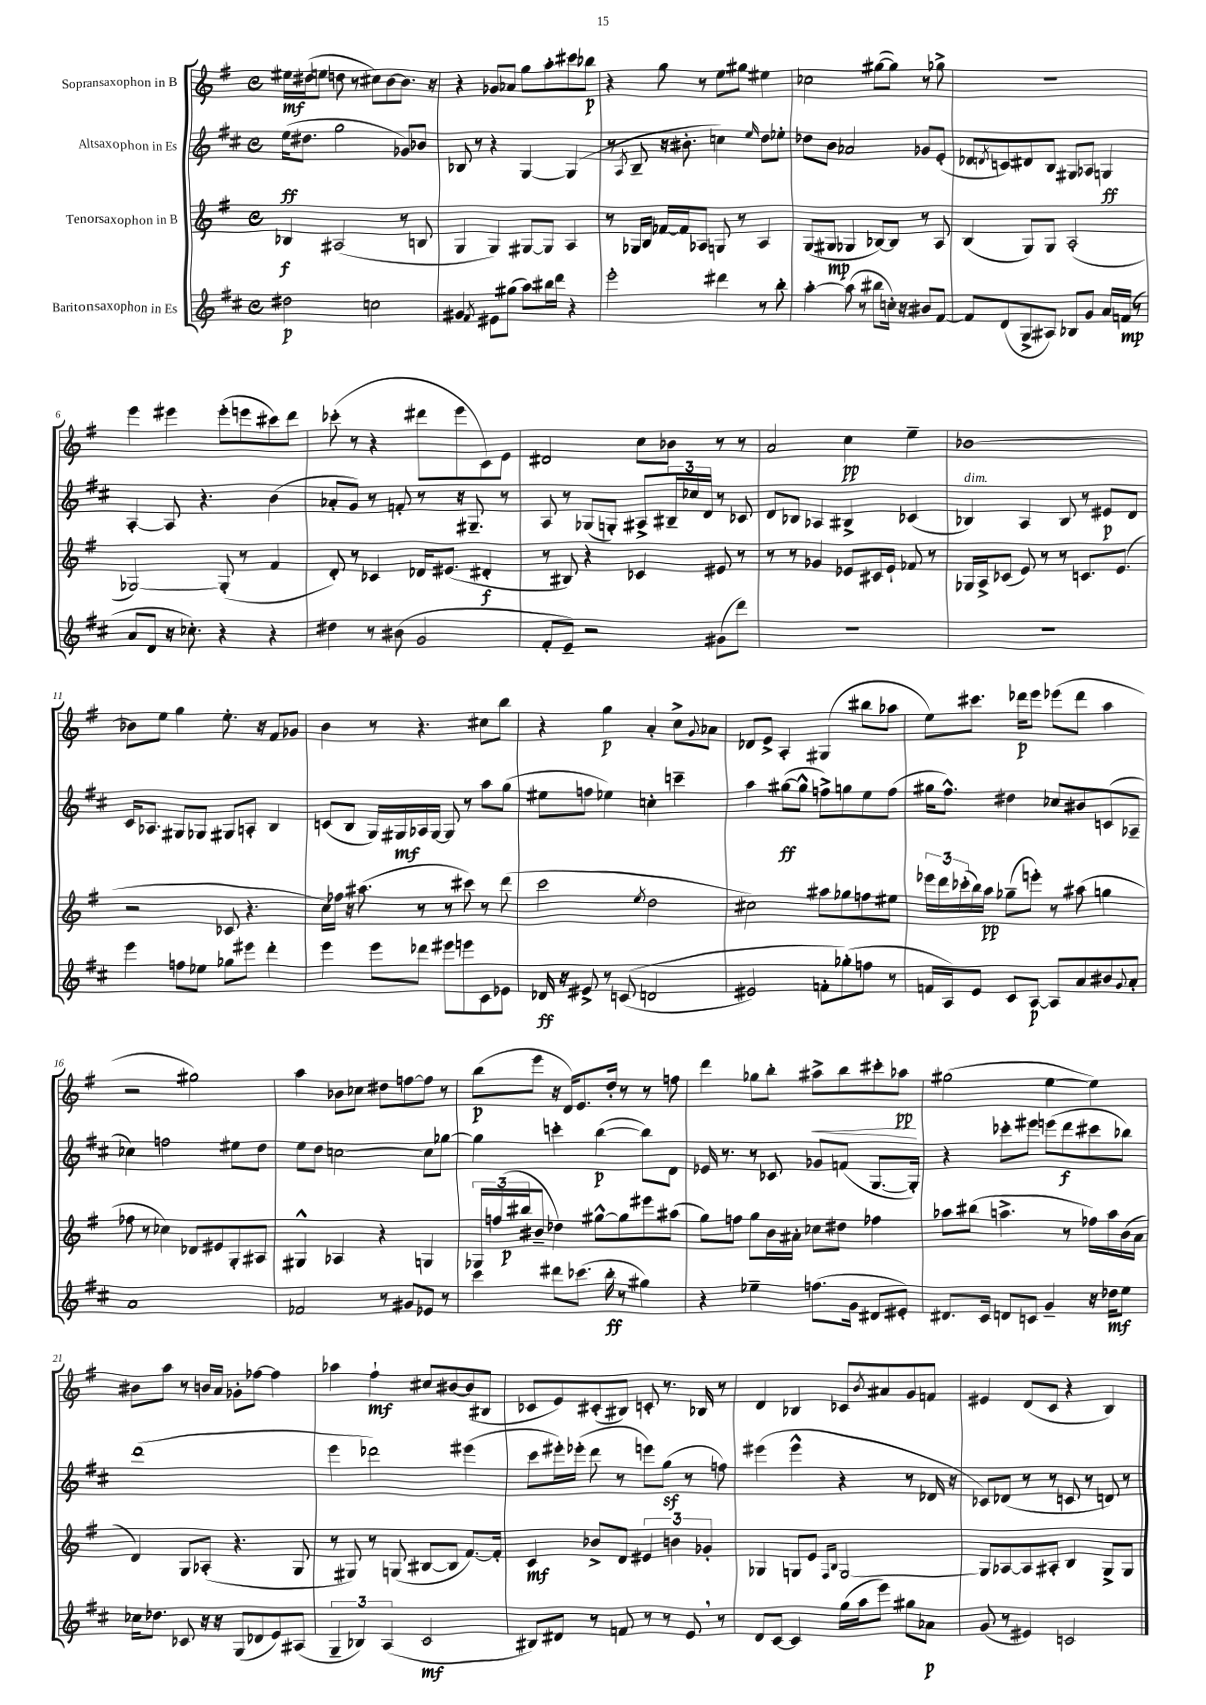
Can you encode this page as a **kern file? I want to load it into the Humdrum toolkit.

**kern	**kern	**kern	**kern
*staff4	*staff3	*staff2	*staff1
*clefG2	*clefG2	*clefG2	*clefG2
*k[f#c#]	*k[f#]	*k[f#c#]	*k[f#]
*M4/4	*M4/4	*M4/4	*M4/4
*met(c)	*met(c)	*met(c)	*met(c)
2dd#	4B-	(16ee	16ee#
.	.	8.dd#	(16dd#
.	.	.	8ee
.	(2A#	2gg	8dd
.	.	.	8r
2cc	.	.	8cc#)
.	.	.	[8b
.	8r	8g-)	8.b]
.	8B	8b-	.
.	.	.	16r
=	=	=	=
4g#	4G	8B-	4r
.	.	8r	.
8qf#	.	.	.
8e#	4G)	4r	8g-
(8gg#	.	.	8a-
8aa)	[8G#	[4G	8gg
16bb#	8G#]	.	8aa'
16ddd	.	.	.
4r	4A	(4G]	8ccc#
.	.	.	8bb-
=	=	=	=
2eee'	8r	8r	4r
.	.	8qA	.
.	16G-	8B~	.
.	16B	.	.
.	[16f-	16r	8gg
.	16f-]	8.b#'	.
.	8A-	.	8r
4ddd#	8G	4cc)	8ee
.	8r	.	8gg#
.	.	16qqee	.
8r	4A-	8dd	4ee#
8bb'	.	8ee-'	.
=	=	=	=
[4aa'	(8G	8dd-	2cc-
.	8G#	8b	.
(8aa]	4G-	2a-	.
8r	.	.	.
8bb#	[8B-)	.	([8gg#
16cc')	8B-]	.	8gg#])
16r	.	.	.
8b#	8r	8g-	8r
[8f#	8A	(8e'	8gg-^
=	=	=	=
8f#]	(4B	8d-	1r
.	.	8qd	.
(8d	.	8c)	.
8G^	8G)	8d#	.
8A#)	8G	8B	.
8B-	(2A'	8G#	.
8g	.	8A-	.
16a	.	4G	.
(16f	.	.	.
8r	.	.	.
=	=	=	=
8a	[2G-)	[4A'	4eee
8d	.	.	.
16r	.	8A]	4eee#
8.cc-')	.	.	.
.	.	4.r	.
4r	(8G-']	.	(8eee#'
.	8r	.	8eee
4r	4f#	(4b	8ccc#)
.	.	.	8ddd
=	=	=	=
4dd#	8d')	8a-'	(8ccc-'
.	8r	8g)	8r
8r	4c-	8r	4r
(8b#	.	8f'	.
2g	16d-	8r	8ddd#
.	(8.e#	.	.
.	.	16r	8eee
.	.	8.G#~	.
.	4d#'	.	8c)
.	.	8r	8e
=	=	=	=
8f#'	8r	8A	2d#
8e~)	8B#)	8r	.
2r	4r	(8G-	.
.	.	8G')	.
.	4c-	8A#^	8cc
.	.	24B#~	8b-
.	.	24cc-	.
.	.	24d	.
(8g#	8e#	8r	8r
8ddd)	8r	8c-	8r
=	=	=	=
1r	8r	8d	2a
.	8r	8B-	.
.	4g-	4A-	.
.	8e-	4B#^	4cc
.	16c#	.	.
.	16e-`	.	.
.	8f-	(4c-	4ee~
.	8r	.	.
=	=	=	=
1r	16G-	4B-)	[1b-
.	16A^	.	.
.	(8c-	.	.
.	8e)	4A	.
.	8r	.	.
.	8r	8B-	.
.	8.c	8r	.
.	.	8e#	.
.	(8.e	.	.
.	.	8d	.
=	=	=	=
4eee	2r	16c#	8b-]
.	.	8.A-	.
.	.	.	8ee
8ff	.	8G#	4gg
8ee-	.	8G-	.
8gg-	8c-	8G#	8.ee'
8eee#	4.r	8A'	.
.	.	.	16r
4ddd'	.	4B	8f#
.	.	.	8g-
=	=	=	=
4eee	16cc)	(8c	4b
.	16ff-	.	.
.	16r	8B	.
.	(8.aa#	.	.
8eee	.	16G)	8r
.	.	16G#	.
8ddd-	8r	16A-	4.r
.	.	[16G#	.
8eee#	8r	8G#]	.
8eee	8ccc#)	8r	.
8c#	8r	8aa	8cc#
8e-	(8ddd	(8gg	8bb
=	=	=	=
16d-	2ccc	8ee#	4r
16r	.	.	.
8e#^	.	8ff	.
8r	.	4ee-)	4gg
&((8c	.	.	.
.	8qee	.	.
2d	2dd	4cc'	4a'
.	.	4ccc~	8cc^
.	.	.	8qqg
.	.	.	8a-
=	=	=	=
2e#)	2cc#)	4aa	8d-
.	.	.	8e^
.	.	([8gg#	4A'
.	.	8gg#^^]	.
8f'	8aa#	8ff^)	(4G#
(8gg-'&)	8gg-	8gg	.
8ff	8ff	8ee	8bb#
8r	8ee#	(8ff	8aa-
=	=	=	=
16f	24eee-	16gg#	8ee)
.	24ddd	.	.
16A)	.	8.ff#^^)	.
.	(24ccc-'	.	.
8e	16bb)	.	8.ccc#
.	16aa	.	.
8c#	(8gg-~	4dd#	.
.	.	.	16ddd-
[8A	8eee')	.	8eee
8A]	8r	8cc-	(8eee-
8a	(8aa#	8b#	8ddd-
8b#	4gg	(8c	4aa
8qqg	.	.	.
8a'	.	8A-~	.
=	=	=	=
1a	8ff-	4cc-)	2r
.	8r	.	.
.	4cc-)	2ff	.
.	8d-	.	2gg#)
.	8e#	.	.
.	8G'	8ee#	.
.	8A#	8dd	.
=	=	=	=
2f-	4G#^^	8ee	4aa
.	.	8dd	.
.	4A-	[2cc	8b-
.	.	.	8cc-
8r	4r	.	8dd#
8g#	.	.	[8ff
8e-	4G	8cc]	8ff]
8r	.	[8gg-	8r
=	=	=	=
4ccc#	24G-	4gg-]	(8bb
.	(24ff	.	.
.	24bb#	.	.
.	8b#~	.	8eee
8ddd#	4dd-)	4ccc'	16r
.	.	.	16d)
(8.ccc-	.	.	8.e
.	[8gg#^^	([4bb	.
16bb'	.	.	16dd'
8r	8gg#]	.	8r
4gg#)	8eee#	8bb])	8r
.	(8aa#	8d	8ff
=	=	=	=
4r	8gg)	16e-	4ddd
.	.	8.r	.
.	8ff	.	.
4ee-~	8gg	8r	8gg-
.	16b	8c-	8bb'
.	16a#'	.	.
(8.ff	8cc-	8g-	8aa#^
.	8dd#	(8f	8bb
16g	.	.	.
8d#	4ff-	[8.G	8ccc#'
8e#')	.	.	8aa-
.	.	16G'])	.
=	=	=	=
8.d#	8aa-	4r	(2gg#
.	(8bb#	.	.
16c#	.	.	.
8d	4.aa^	8ccc-'	.
8c	.	8eee#	.
4g~	.	(8eee	[4ee
.	8r	8ddd	.
16r	16ff-)	8ccc#	4ee])
16dd-	16aa	.	.
8ee	(16b	8bb-)	.
.	16a	.	.
=	=	=	=
16cc-	4d)	(1ddd	8b#
8.dd-	.	.	.
.	.	.	8aa
8c-	8G	.	8r
16r	(8A-'	.	16b
16r	.	.	16a
(8G	4.r	.	8g-'
8d-	.	.	[8ff-
8e)	.	.	4ff-]
(8A#	8G	.	.
=	=	=	=
6G~	8r	4eee	4aa-
.	8G#)	.	.
6B-)	.	.	.
.	8r	2ddd-)	4ff#`
(6A	.	.	.
.	(8G	.	.
2c#	[8B#	.	8cc#
.	8B#]	.	[8b#
.	[8.f#)	(4eee#	(8b#]
.	.	.	8B#
.	16f#']	.	.
=	=	=	=
8B#)	4c	8ccc#	8c-
8d#	.	16eee#')	8e)
.	.	(16eee-'	.
8r	8b-^	8ddd	(8c#'
8f	8d	8r	8B#)
8r	6e#	8eee)	8c'
8r	.	(8gg	8.r
.	6b	.	.
8e	.	8r	.
.	.	.	16B-
.	6g-'	.	.
8r	.	8ff)	8r
=	=	=	=
8d	4G-	(4eee#	4d
[8c#	.	.	.
4c#]	8G	4eee#^^	4B-
.	8e	.	.
.	16qqF#	.	.
.	16qqB	.	.
(16gg	[2G	4r	8c-
16aa	.	.	.
.	.	.	8qb
8eee)	.	.	8a#
8gg#	.	8r	8g
8a-	.	16d-	8f
.	.	16r	.
=	=	=	=
(8g	8G]	8c-)	4e#
8r	[8A-	(8d-	.
4e#)	8A-]	8r	(8d
.	8A#'	8r	8c
2c	4B	8c	4r
.	.	8r	.
.	8G^	8d)	4B)
.	8G	8r	.
==	==	==	==
*-	*-	*-	*-
